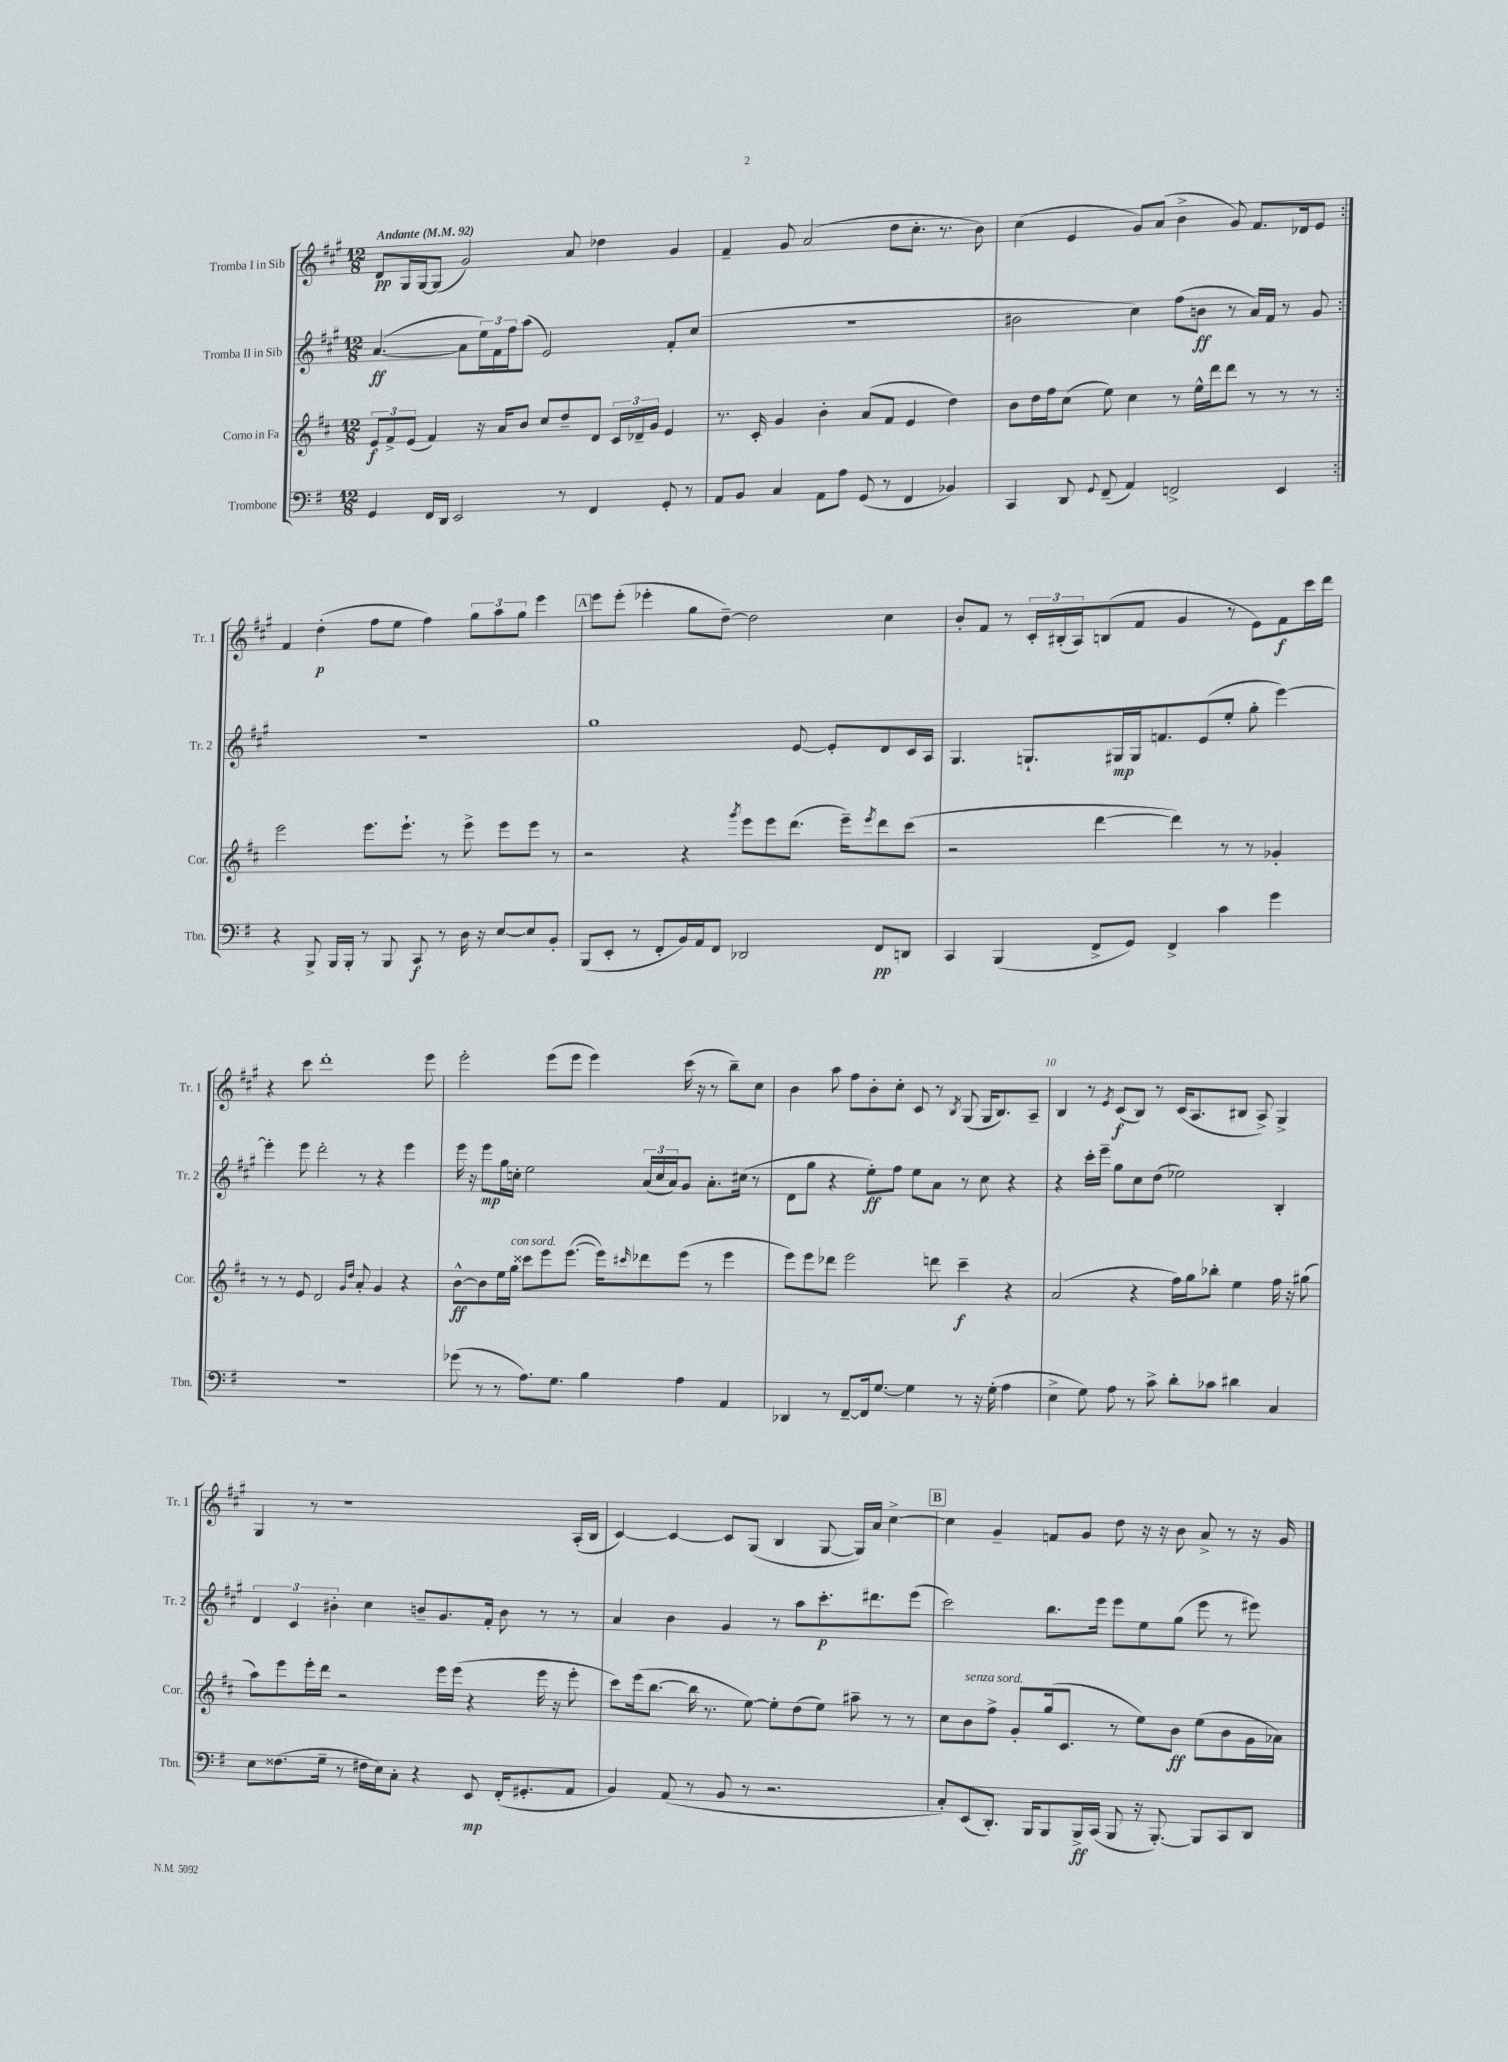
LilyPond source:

<<
\new StaffGroup <<
\new Staff = "s0" \with { instrumentName = "Tromba I in Sib" shortInstrumentName = "Tr. 1" } {
    \clef treble \key a \major \numericTimeSignature \time 12/8 \tempo "Andante" 4 = 92
    \repeat volta 2 { d'8\pp gis16 gis16~ gis8( gis'2) a'8 des''4 gis'4 |
    fis'4-- gis'8 a'2( d''8 cis''8.-. r8. b'8) |
    cis''4( e'4 gis'8) a'8( b'4-> gis'8) fis'8. des'16 e'8 | }
    fis'4 d''4-.\p( fis''8 e''8 fis''4) \tuplet 3/2 { gis''8 a''8 gis''8 } e'''4 |
    \mark \markup { \box "A" } e'''8 e'''8-.( ees'''4-. gis''8 d''8~--) d''2 cis''4 |
    b'8-. fis'8 r8 \tuplet 3/2 { cis'16-. bis16-.( a16) } b8( fis'8 gis'4 r8 e'8) fis'8\f cis'''16 d'''16 |
    r4 cis'''8 d'''1-. e'''8 |
    e'''2-. e'''8( e'''8 e'''4) cis'''16( r16 r8 b''8--) cis''8 |
    b'4 a''8 fis''8 b'8-. cis''8-. cis'8 r8 \acciaccatura { b8 } gis8( gis16 b8.) a8-- |
    b4 r8 \acciaccatura { e'8 } cis'8\f( b8) r8 cis'16( a8. bis8 a8->) gis4-> |
    gis4 r8 r1 a16-.( b16 |
    cis'4~) cis'4~ cis'8 gis8( b4 gis8~ gis16) a'16 cis''4~-> |
    \mark \markup { \box "B" } cis''4 gis'4-- f'8 gis'8 d''8 r16 r16 b'8 a'8-> r8 r16 gis'16 \bar "|." |
}
\new Staff = "s1" \with { instrumentName = "Tromba II in Sib" shortInstrumentName = "Tr. 2" } {
    \clef treble \key a \major \numericTimeSignature \time 12/8
    \repeat volta 2 { a'4.~\ff( a'8 \tuplet 3/2 { e''16) fis'16 fis''16 } a''8( e'2) fis'8-. cis''8( |
    R1. |
    bis'2 cis''4) fis''8( b'8\ff r8 a'16) fis'16 r8 gis'8 | }
    R1. |
    \mark \markup { \box "A" } gis''1 e'8~ e'8-. d'8 cis'16 a16 |
    gis4. g8.-! gis16\mp gis16 f'8. e'8( e''8-. gis''8-. e'''4~) |
    e'''4-. e'''8 d'''2-. r8 r4 e'''4 |
    e'''16 r16 e'''8\mp gis''16 c''16-. e''2 \tuplet 3/2 { a'16( c''16 a'16) } gis'8 a'8.-. cis''16( r8 |
    d'8 gis''8 r4 e''8-.\ff) fis''8 e''8 a'8 r8 cis''8 r4 |
    r4 cis'''16-. e'''16-- gis''8 cis''8 d''8( ees''2) b4-. |
    \tuplet 3/2 { d'4 cis'4 bis'4-. } cis''4 b'8-- gis'8. fis'16-. b'8 r8 r8 |
    a'4 b'4 gis'4 r8 a''8 cis'''8.-.\p dis'''8. e'''8( |
    \mark \markup { \box "B" } cis'''2) b''8. e'''16 e'''8 e''8 gis''8( e'''8 r8 eis'''8) \bar "|." |
}
\new Staff = "s2" \with { instrumentName = "Corno in Fa" shortInstrumentName = "Cor." } {
    \clef treble \key d \major \numericTimeSignature \time 12/8
    \repeat volta 2 { \tuplet 3/2 { e'8\f fis'8-> e'8( } fis'4) r16 a'16 b'8 cis''8 d''8-- d'8 \tuplet 3/2 { cis'16 des'16-- g'16 } e'4 |
    r8. cis'16-. g'4 b'4-. a'8( fis'8 e'4 d''4) |
    b'8 d''16 fis''16 cis''8( e''8) cis''4 r8 e''16-^ d'''16 d'''8 r8 r8 r8 | }
    e'''2 e'''8. e'''8.-! r8 e'''8-> e'''8 e'''8 r8 |
    \mark \markup { \box "A" } r2 r4 \acciaccatura { g'''8 } e'''8 e'''8 d'''8.( e'''16--) \acciaccatura { e'''8 } d'''8 cis'''8( |
    r2 d'''4~ d'''4) r8 r8 ges'4-. |
    r8 r8 e'8 d'2 \grace { g'16 d''16 } a'8-. g'4 r4 |
    b'8~-^\ff b'8 e''16 g''16^\markup { \italic "con sord." } cisis'''8 e'''8 e'''8.~( e'''16) \grace { cis'''16 } des'''8 e'''8( r8 e'''4 |
    e'''8) e'''8 des'''8 e'''2 d'''8 cis'''4--\f r4 |
    a'2( r4 fis''16) g''16 bes''8-. e''4 fis''16 r16 gis''8( |
    a''8) e'''8 e'''16-. d'''16 r2 e'''16 e'''16( r4 e'''16 r16 e'''8-. |
    cis'''8) e'''16( b''8.~ b''16 r8. e''8~) e''8-. d''8( e''8) ais''8-- r8 r8 |
    \mark \markup { \box "B" } cis''8 b'8^\markup { \italic "senza sord." } fis''8-> g'8-. g''16( cis'8. r8 e''8) b'8\ff e''8( b'8 g'16 aes'16) \bar "|." |
}
\new Staff = "s3" \with { instrumentName = "Trombone" shortInstrumentName = "Tbn." } {
    \clef bass \key g \major \numericTimeSignature \time 12/8
    \repeat volta 2 { g,4 fis,16 d,16 e,2 r8 fis,4 g,8-. r8 |
    a,8 b,8 c4 a,8 a8 g,8( r8 fis,4 bes,4) |
    c,4 d,8 \appoggiatura { g,8 } fis,8--( a,4) f,2-> e,4 | }
    r4 b,,8-> b,,16 b,,16-. r8 b,,8 c,8\f r8 d16 r16 e8~ e8 b,8-. |
    \mark \markup { \box "A" } b,,8( e,8-. r8 fis,8-. b,16) a,16 fis,8 des,2 fis,8\pp d,8 |
    c,4 b,,4( fis,8-> g,8) fis,4-> c'4 g'4 |
    R1. |
    ges'8( r8 r8 a8.) g8. b4 a4 a,4 |
    des,4 r8 fis,8~-- fis,16 g8.~ g4 r8 r16 g16-.( a4 |
    e4-> g8) a8 r8 c'8-> d'8-. ces'8 dis'4 c4 |
    e8 fisis8.( g16-- r8 fis16 e16) c8-. r4 e,8\mp fis,16-.( gis,8.-. a,8 |
    b,4) a,8( r8 b,8 r8 r2. |
    \mark \markup { \box "B" } c8-.) e,8( d,8.-.) b,,16 b,,8 b,,16->\ff c,16( b,,8 r16 b,,8.~-.) b,,8 c,8 d,8 \bar "|." |
}
>>
>>
\layout { \context { \Score \override BarNumber.break-visibility = ##(#f #t #t) barNumberVisibility = #(every-nth-bar-number-visible 5) } }
